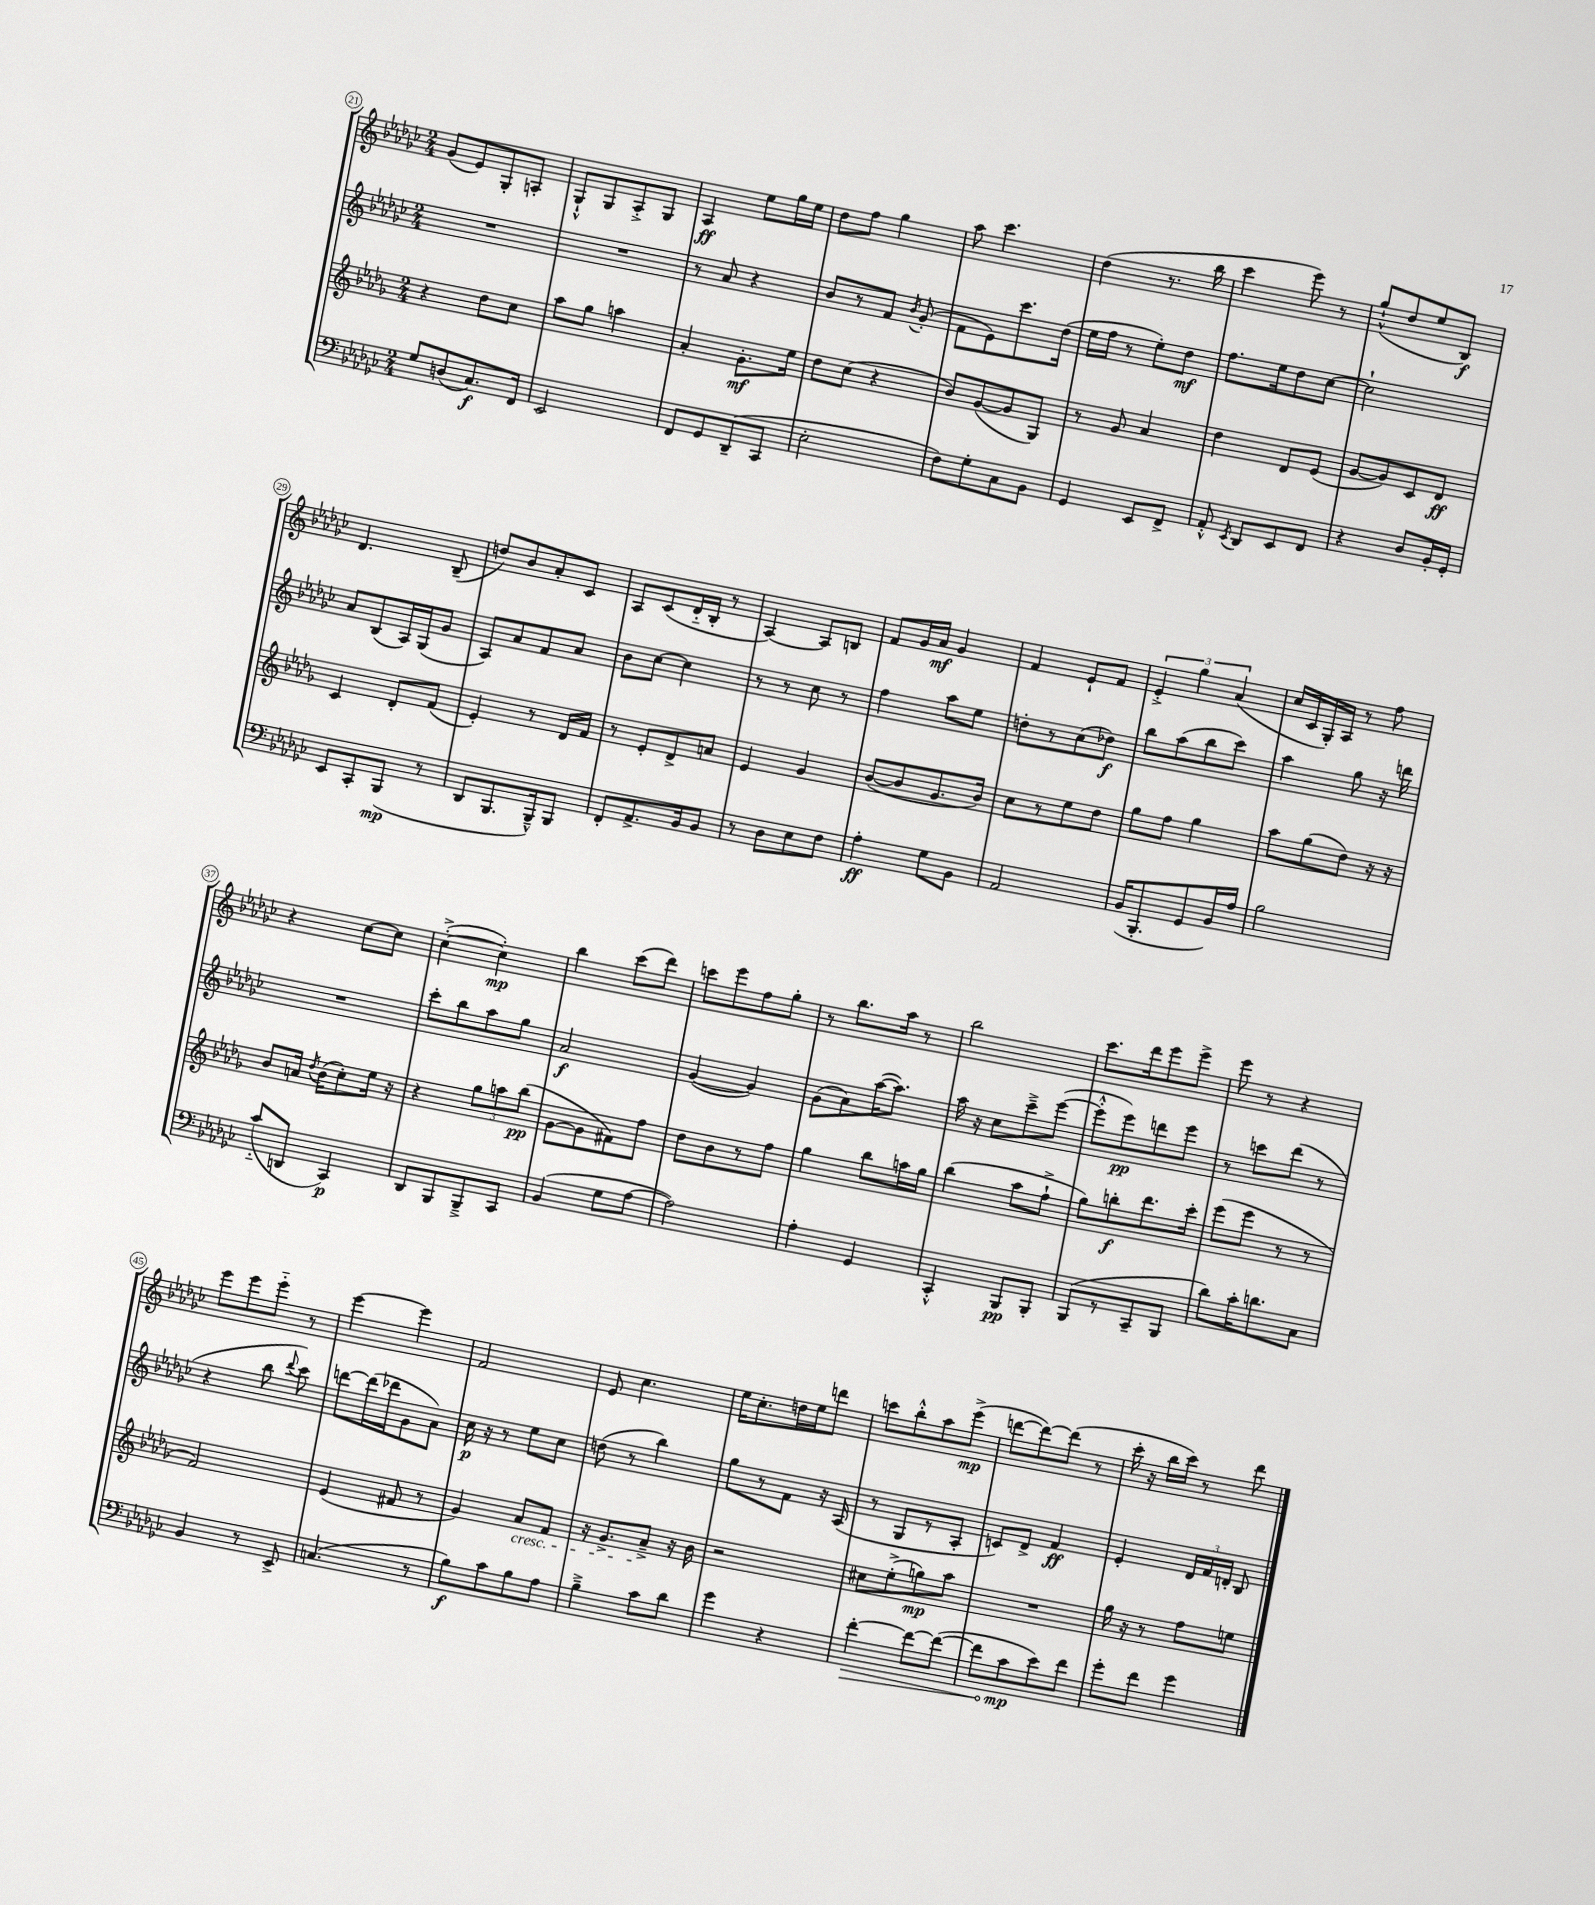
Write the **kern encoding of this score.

**kern	**dynam	**kern	**dynam	**kern	**dynam	**kern	**dynam
*part4	*part4	*part3	*part3	*part2	*part2	*part1	*part1
*staff4	*staff4	*staff3	*staff3	*staff2	*staff2	*staff1	*staff1
*clefF4	*	*clefG2	*	*clefG2	*	*clefG2	*
*k[b-e-a-d-g-c-]	*	*k[b-e-a-d-g-]	*	*k[b-e-a-d-g-c-]	*	*k[b-e-a-d-g-c-]	*
*M2/4	*	*M2/4	*	*M2/4	*	*M2/4	*
=21	=21	=21	=21	=21	=21	=21	=21
8G-/L	.	4r	.	2r	.	(8g-/L	.
(8Dn/	.	.	.	.	.	8e-/)	.
8.C-/)	f	8dd-\L	.	.	.	8G-'/	.
.	.	8cc\J	.	.	.	8An'/J	.
16FF/Jk	.	.	.	.	.	.	.
=22	=22	=22	=22	=22	=22	=22	=22
2EE-/	.	8aa-\L	.	2r	.	8G-`^^/L	.
.	.	8gg-\J	.	.	.	8G-/	.
.	.	4aan\	.	.	.	8A-'^/	.
.	.	.	.	.	.	8G-/J	.
=23	=23	=23	=23	=23	=23	=23	=23
8FF/L	.	4a-'/	.	8r	.	4A-/	ff
8GG-/	.	.	.	8a-/	.	.	.
(8DD-~/	.	8.g-'\L	mf	4r	.	8ee-\L	.
8CC-/J	.	.	.	.	.	16gg-\L	.
.	.	16ee-\Jk	.	.	.	16ee-\JJ	.
=24	=24	=24	=24	=24	=24	=24	=24
2E-'\	.	8dd-\L	.	8b-/L	.	8dd-\L	.
.	.	(8cc\J	.	8r	.	8ff\J	.
.	.	4r	.	8f/J	.	4gg-\	.
.	.	.	.	8qb-/	.	.	.
.	.	.	.	(8g-'/	.	.	.
=25	=25	=25	=25	=25	=25	=25	=25
8F\L)	.	8b-/L)	.	8f\L	.	8aa-\	.
8G-'\	.	([8g-/	.	8e-\)	.	4.ccc-\	.
8C-\	.	8g-/]	.	8.ccc-\	.	.	.
8BB-\J	.	8G-/J)	.	.	.	.	.
.	.	.	.	(16dd-\Jk	.	.	.
=26	=26	=26	=26	=26	=26	=26	=26
4GG-/	.	8r	.	16ee-\LL	.	(4dd-\	.
.	.	.	.	16ff\JJ	.	.	.
.	.	8g-/	.	8r	.	.	.
8EE-/L	.	4a-/	.	8ee-'\L)	.	8.r	.
8FF^/J	.	.	.	8dd-\J	mf	.	.
.	.	.	.	.	.	16bb-\	.
=27	=27	=27	=27	=27	=27	=27	=27
8AA-'^^/	.	4dd-\	.	8.ff\L	.	4ccc-\	.
8qEE-/	.	.	.	.	.	.	.
8DD-/L	.	.	.	.	.	.	.
.	.	.	.	16ee-\k	.	.	.
8EE-/	.	8d-/L	.	8dd-\	.	8eee-\)	.
8FF/J	.	(8e-/J	.	[8cc-\J	.	8r	.
=28	=28	=28	=28	=28	=28	=28	=28
4r	.	[8g-/L	.	2cc-`\]	.	(8gg-`^^/L	.
.	.	8g-/])	.	.	.	8dd-/	.
8D-/L	.	8c/	.	.	.	8ee-/	.
16BB-'/L	.	8d-/J	ff	.	.	8B-/J)	f
16GG-'/JJ	.	.	.	.	.	.	.
!!LO:LB:g=z
=29	=29	=29	=29	=29	=29	=29	=29
8EE-/L	.	4c/	.	8a-/L	.	4.d-/	.
8CC-'/	.	.	.	(8B-/	.	.	.
(8BBB-/J	mp	8d-'/L	.	16A-/L)	.	.	.
.	.	.	.	(16G-/J	.	.	.
8r	.	(8f/J	.	8g-/J	.	(8B-~/	.
=30	=30	=30	=30	=30	=30	=30	=30
8DD-/L	.	4e-'/)	.	8A-/L)	.	8ddn/L)	.
8.BBB-/	.	.	.	8a-/	.	8b-/	.
.	.	8r	.	8f/	.	8a-'/	.
16BBB-~^^/k)	.	.	.	.	.	.	.
8BBB-/J	.	16d-/LL	.	8a-/J	.	8c-/J	.
.	.	16f/JJ	.	.	.	.	.
=31	=31	=31	=31	=31	=31	=31	=31
8FF'/L	.	8r	.	8b-\L	.	8A-/L	.
8.AA-^/	.	8e-'/L	.	[8cc-\J	.	(8c-/	.
.	.	8d-^/	.	4cc-\]	.	16d-/L	.
16BB-/k	.	.	.	.	.	16B-'/JJ	.
8BB-/J	.	8an/J	.	.	.	8r	.
=32	=32	=32	=32	=32	=32	=32	=32
8r	.	4e-/	.	8r	.	[4A-/)	.
8D-\L	.	.	.	8r	.	.	.
8E-\	.	4g-/	.	8cc-\	.	8A-/L]	.
8F\J	.	.	.	8r	.	8Bn/J	.
=33	=33	=33	=33	=33	=33	=33	=33
4A-'\	ff	([8b-/L	.	4ff\	.	8f/L	.
.	.	8b-/]	.	.	.	16g-/L	.
.	.	.	.	.	.	16a-/JJ	mf
8G-\L	.	8.g-/	.	8aa-\L	.	4g-/	.
8BB-\J	.	.	.	8ee-\J	.	.	.
.	.	16b-/Jk)	.	.	.	.	.
=34	=34	=34	=34	=34	=34	=34	=34
2AA-/	.	8cc\L	.	8ddn'\L	.	4f/	.
.	.	8r	.	8r	.	.	.
.	.	8ee-\	.	(8cc-\	.	8e-`/L	.
.	.	8dd-\J	.	8dd-X\J)	f	8f/J	.
=35	=35	=35	=35	=35	=35	=35	=35
(16BB-/KL	.	8gg-\L	.	8bb-\L	.	6e-'^/	.
8.BBB-'/	.	.	.	.	.	.	.
.	.	8ff\J	.	(8aa-\	.	.	.
.	.	.	.	.	.	6gg-\	.
8GG-/	.	4gg-\	.	8bb-\	.	.	.
.	.	.	.	.	.	(6a-/	.
16BB-/L)	.	.	.	8ccc-\J)	.	.	.
16A-/JJ	.	.	.	.	.	.	.
=36	=36	=36	=36	=36	=36	=36	=36
2B-\	.	8aa-\L	.	4aa-\	.	16cc-/LL	.
.	.	.	.	.	.	16c-/	.
.	.	(8gg-\	.	.	.	16G-'/)	.
.	.	.	.	.	.	16A-/JJ	.
.	.	8dd-\J)	.	8gg-\	.	8r	.
.	.	16r	.	16r	.	8ff\	.
.	.	16r	.	16dddn\	.	.	.
!!LO:LB:g=z
=37	=37	=37	=37	=37	=37	=37	=37
(8c-/L	.	8b-/L	.	2r	.	4r	.
8DDn/J	.	16an/Jk	.	.	.	.	.
.	.	8qdd-/	.	.	.	.	.
.	.	(16b-\KL	.	.	.	.	.
4CC-/)	p	8cc'\)	.	.	.	[8cc-\L	.
.	.	16ee-\Jk	.	.	.	8cc-\J]	.
.	.	16r	.	.	.	.	.
=38	=38	=38	=38	=38	=38	=38	=38
8DD-/L	.	4r	.	8ccc-'\L	.	([4cc-'^\	.
8BBB-/	.	.	.	8bb-\	.	.	.
8BBB-~^/	.	12gg-\L	.	8aa-\	.	4cc-'\])	mp
.	.	12aan\	.	.	.	.	.
8CC-/J	.	.	.	8gg-\J	.	.	.
.	.	(12bb-\J	pp	.	.	.	.
=39	=39	=39	=39	=39	=39	=39	=39
(4BB-/	.	[8g-\L	.	2a-/	f	4bb-\	.
.	.	8g-\]	.	.	.	.	.
8G-\L	.	8f#X\)	.	.	.	(8ccc-\L	.
[8A-\J	.	8ff\J	.	.	.	8ddd-\J)	.
=40	=40	=40	=40	=40	=40	=40	=40
2A-\])	.	8dd-\L	.	([4g-/	.	8cccn\L	.
.	.	8b-\	.	.	.	8eee-\	.
.	.	8r	.	4g-/])	.	8ff\	.
.	.	8ff\J	.	.	.	8gg-'\J	.
=41	=41	=41	=41	=41	=41	=41	=41
4A-'\	.	4gg-\	.	(8g-\L	.	8r	.
.	.	.	.	8a-\)	.	8.bb-\L	.
4GG-/	.	8bb-\L	.	([16aa-\K	.	.	.
.	.	.	.	8.aa-\J])	.	16aa-\Jk	.
.	.	16aan\L	.	.	.	8r	.
.	.	16gg-\JJ	.	.	.	.	.
=42	=42	=42	=42	=42	=42	=42	=42
4CC-'^^/	.	(4bb-\	.	16aa-\	.	2bb-\	.
.	.	.	.	16r	.	.	.
.	.	.	.	8cc-\L	.	.	.
8BBB-/L	pp	8aa-\L	.	8ccc-~^\	.	.	.
8BBB-'/J	.	8ff`^\J	.	([8eee-\J	.	.	.
=43	=43	=43	=43	=43	=43	=43	=43
(8BBB-/L	.	8gg-\L)	.	8eee-'^^\L]	.	8.ccc-\L	.
8r	.	8bbn'\	f	8eee-\)	pp	.	.
.	.	.	.	.	.	16ddd-\k	.
8CC-~/	.	8.ddd-\	.	8dddn\	.	8eee-\	.
8BBB-/J	.	.	.	8eee-\J	.	8eee-^\J	.
.	.	16ccc'\Jk	.	.	.	.	.
=44	=44	=44	=44	=44	=44	=44	=44
8d-\L)	.	(8eee-\L	.	8r	.	8eee-\	.
16c-'\K	.	8eee-\J	.	8cccn\L	.	8r	.
8.dn\	.	.	.	.	.	.	.
.	.	8r	.	(8ddd-\J	.	4r	.
8C-\J	.	8r	.	8r	.	.	.
!!LO:LB:g=z
=45	=45	=45	=45	=45	=45	=45	=45
4BB-/	.	2f/)	.	4r	.	8eee-\L	.
.	.	.	.	.	.	8eee-\	.
8r	.	.	.	8bb-\	.	8eee-\J	.
.	.	.	.	8qqddd-/	.	.	.
8EE-^/	.	.	.	8ccc-\)	.	8r	.
=46	=46	=46	=46	=46	=46	=46	=46
(4.Cn/	.	(4e-/	.	[8dddn\L	.	[4eee-\	.
.	.	.	.	(16ddd\L]	.	.	.
.	.	.	.	16ddd-X\J	.	.	.
.	.	8f#X/	.	8g-\	.	4eee-\]	.
8r	.	8r	.	8a-\J)	.	.	.
=47	=47	=47	=47	=47	=47	=47	=47
8B-\L)	f	4g-/)	.	16cc-\	p	2f/	.
.	.	.	.	16r	.	.	.
8c-\	.	.	.	8r	.	.	.
!	!	!LO:TX:b:i:t=cresc.	!	!	!	!	!
8B-\	.	8a-/L	.	8ee-\L	.	.	.
8A-\J	.	8f/J	.	8cc-\J	.	.	.
=48	=48	=48	=48	=48	=48	=48	=48
4B-~^\	.	16r	.	(8ddn\	.	8e-/	.
.	.	8.g-^/L	.	.	.	.	.
.	.	.	.	8r	.	4.cc-\	.
8c-\L	.	8a-~^/J	.	4bb-\)	.	.	.
8d-\J	.	16r	.	.	.	.	.
.	.	16b-\	.	.	.	.	.
=49	=49	=49	=49	=49	=49	=49	=49
4g-\	.	2r	.	8gg-\L	.	16ee-\KL	.
.	.	.	.	.	.	8.cc-'\	.
.	.	.	.	8r	.	.	.
4r	.	.	.	8f\J	.	16ddn\L	.
.	.	.	.	.	.	16ee-\J	.
.	.	.	.	16r	.	8dddn\J	.
.	.	.	.	(16A-/	.	.	.
=50	=50	=50	=50	=50	=50	=50	=50
!	!LO:HP:b	!	!	!	!	!	!
[4f'\	>	8cc#X\L	.	8r	.	8cccn\L	.
.	.	(8ee-'^\	.	8G-/L	.	8bb-'^^\	.
8f\L_	.	8ggn\)	mp	8r	.	8aa-\	.
(8f\J_	.	8aa-\J	.	8A-'/J	.	(8eee-^\J	mp
=51	=51	=51	=51	=51	=51	=51	=51
8f\L]	.	2r	.	8cn/L)	.	[8dddn\L	.
8c-\	mp	.	.	8d-^/J	.	8ddd\_)	.
8e-\)	]	.	.	4f/	ff	(8ddd\J]	.
8f\J	.	.	.	.	.	8r	.
=52	=52	=52	=52	=52	=52	=52	=52
8g-'\L	.	16gg-\	.	4e-'/	.	16ccc-'\	.
.	.	16r	.	.	.	16r	.
8f\J	.	8r	.	.	.	16bb-\LL	.
.	.	.	.	.	.	16ccc-\JJ)	.
4g-\	.	8ff\L	.	24d-/LL	.	8r	.
.	.	.	.	24f/	.	.	.
.	.	.	.	24dn'/JJ	.	.	.
.	.	8een\J	.	8B-/	.	8ddd-\	.
==	==	==	==	==	==	==	==
*-	*-	*-	*-	*-	*-	*-	*-
